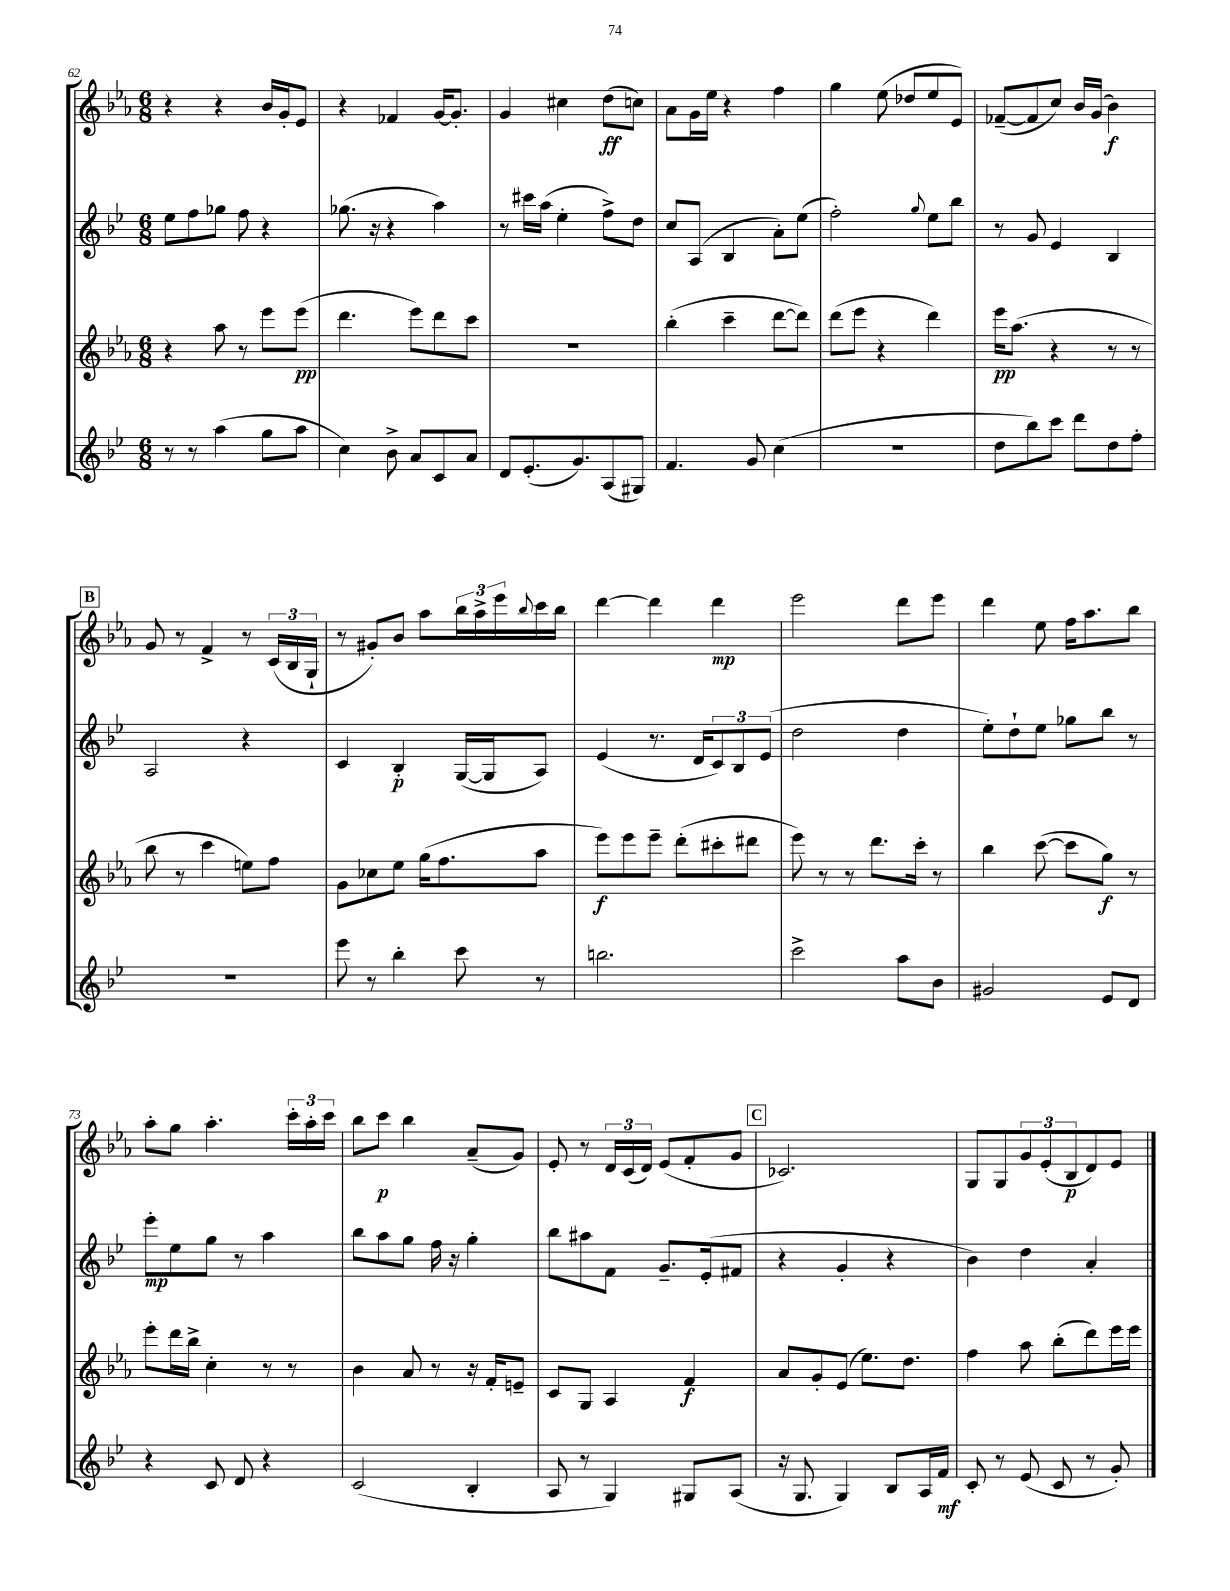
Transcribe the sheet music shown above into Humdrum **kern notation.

**kern	**dynam	**kern	**dynam	**kern	**dynam	**kern	**dynam
*part4	*part4	*part3	*part3	*part2	*part2	*part1	*part1
*staff4	*staff4	*staff3	*staff3	*staff2	*staff2	*staff1	*staff1
*clefG2	*	*clefG2	*	*clefG2	*	*clefG2	*
*k[b-e-]	*	*k[b-e-a-]	*	*k[b-e-]	*	*k[b-e-a-]	*
*M6/8	*	*M6/8	*	*M6/8	*	*M6/8	*
=62	=62	=62	=62	=62	=62	=62	=62
8r	.	4r	.	8ee-\L	.	4r	.
8r	.	.	.	8ff\	.	.	.
(4aa\	.	8aa-\	.	8gg-X\J	.	4r	.
.	.	8r	.	8ff\	.	.	.
8gg\L	.	8eee-\L	.	4r	.	16b-/LL	.
.	.	.	.	.	.	16g'/J	.
8aa\J	.	(8eee-\J	pp	.	.	8e-/J	.
=63	=63	=63	=63	=63	=63	=63	=63
4cc\)	.	4.ddd\	.	(8.gg-X\	.	4r	.
.	.	.	.	16r	.	.	.
8b-^\	.	.	.	4r	.	4f-X/	.
8a/L	.	8eee-\L)	.	.	.	.	.
8c/	.	8ddd\	.	4aa\)	.	[16g/KL	.
.	.	.	.	.	.	8.g'/J]	.
8a/J	.	8ccc\J	.	.	.	.	.
=64	=64	=64	=64	=64	=64	=64	=64
8d/L	.	2.r	.	8r	.	4g/	.
(8.e-'/	.	.	.	16ccc#X\LL	.	.	.
.	.	.	.	(16aa\JJ	.	.	.
.	.	.	.	4ee-'\	.	4cc#X\	.
8.g/)	.	.	.	.	.	.	.
(8A/	.	.	.	8ff^\L)	.	(8dd\L	ff
8G#X/J)	.	.	.	8dd\J	.	8ccn\J)	.
=65	=65	=65	=65	=65	=65	=65	=65
4.f/	.	(4bb-'\	.	8cc/L	.	8a-\L	.
.	.	.	.	(8A/J	.	16g\L	.
.	.	.	.	.	.	16ee-\JJ	.
.	.	4ccc~\	.	4B-/	.	4r	.
8g/	.	.	.	.	.	.	.
(4cc\	.	[8ddd\L	.	8a'\L)	.	4ff\	.
.	.	8ddd\J])	.	(8ee-\J	.	.	.
=66	=66	=66	=66	=66	=66	=66	=66
2.r	.	(8ddd\L	.	2ff'\)	.	4gg\	.
.	.	8eee-\J	.	.	.	.	.
.	.	4r	.	.	.	(8ee-\	.
.	.	.	.	.	.	8dd-X/L	.
.	.	.	.	8qqgg/	.	.	.
.	.	4ddd\)	.	8ee-\L	.	8ee-/	.
.	.	.	.	8bb-\J	.	8e-/J)	.
=67	=67	=67	=67	=67	=67	=67	=67
8dd\L	.	16eee-\KL	pp	8r	.	([8f-X~/L	.
.	.	(8.aa-\J	.	.	.	.	.
8bb-\)	.	.	.	8g/	.	8f-/]	.
8ccc\J	.	4r	.	4e-/	.	8cc/J)	.
8ddd\L	.	.	.	.	.	16b-/LL	.
.	.	.	.	.	.	(16g/JJ	.
8dd\	.	8r	.	4B-/	.	4b-\)	f
8ff'\J	.	8r	.	.	.	.	.
!!LO:LB:g=z
!!LO:REH:place=s1:t=B
=68	=68	=68	=68	=68	=68	=68	=68
2.r	.	8bb-\	.	2A/	.	8g/	.
.	.	8r	.	.	.	8r	.
.	.	4ccc\	.	.	.	4f^/	.
.	.	8een\L)	.	4r	.	8r	.
.	.	8ff\J	.	.	.	(24c/LL	.
.	.	.	.	.	.	24B-/	.
.	.	.	.	.	.	24G`/JJ	.
=69	=69	=69	=69	=69	=69	=69	=69
8eee-\	.	8g\L	.	4c/	.	8r	.
8r	.	8cc-X\	.	.	.	8g#X'/L)	.
4bb-'\	.	8ee-\J	.	4B-'/	p	8b-/J	.
.	.	(16gg\KL	.	.	.	8aa-\L	.
.	.	8.ff\	.	.	.	.	.
8ccc\	.	.	.	([16G/LL	.	24bb-\L	.
.	.	.	.	.	.	24aa-^\	.
.	.	.	.	16G/J]	.	.	.
.	.	.	.	.	.	24eee-\	.
.	.	.	.	.	.	8qqbb-/	.
8r	.	8aa-\J	.	8A/J)	.	16ccc\	.
.	.	.	.	.	.	16bb-\JJ	.
=70	=70	=70	=70	=70	=70	=70	=70
2.bbn\	.	8eee-\L)	f	(4e-/	.	[4ddd\	.
.	.	8eee-\	.	.	.	.	.
.	.	8eee-~\J	.	8.r	.	4ddd\]	.
.	.	(8ddd'\L	.	.	.	.	.
.	.	.	.	16d/KL	.	.	.
.	.	8ccc#X'\	.	12c/)	.	4ddd\	mp
.	.	.	.	12B-/	.	.	.
.	.	8ddd#X\J	.	.	.	.	.
.	.	.	.	(12e-/J	.	.	.
=71	=71	=71	=71	=71	=71	=71	=71
2ccc^\	.	8eee-\)	.	2dd\	.	2eee-\	.
.	.	8r	.	.	.	.	.
.	.	8r	.	.	.	.	.
.	.	8.ddd\L	.	.	.	.	.
8aa\L	.	.	.	4dd\	.	8ddd\L	.
.	.	16ccc'\Jk	.	.	.	.	.
8b-\J	.	8r	.	.	.	8eee-\J	.
=72	=72	=72	=72	=72	=72	=72	=72
2g#X/	.	4bb-\	.	8ee-'\L)	.	4ddd\	.
.	.	.	.	8dd`\	.	.	.
.	.	([8ccc\	.	8ee-\J	.	8ee-\	.
.	.	8ccc\L]	.	8gg-X\L	.	16ff\KL	.
.	.	.	.	.	.	8.aa-\	.
8e-/L	.	8gg\J)	f	8bb-\J	.	.	.
8d/J	.	8r	.	8r	.	8bb-\J	.
!!LO:LB:g=z
=73	=73	=73	=73	=73	=73	=73	=73
4r	.	8eee-'\L	.	8eee-'\L	mp	8aa-'\L	.
.	.	16ddd\L	.	8ee-\	.	8gg\J	.
.	.	16bb-^\JJ	.	.	.	.	.
8c/	.	4cc'\	.	8gg\J	.	4.aa-'\	.
8d/	.	.	.	8r	.	.	.
4r	.	8r	.	4aa\	.	.	.
.	.	8r	.	.	.	24ccc'\LL	.
.	.	.	.	.	.	24aa-'\	.
.	.	.	.	.	.	24ccc\JJ	.
=74	=74	=74	=74	=74	=74	=74	=74
(2c/	.	4b-\	.	8bb-\L	.	8bb-\L	.
.	.	.	.	8aa\	.	8ccc\J	p
.	.	8a-/	.	8gg\J	.	4bb-\	.
.	.	8r	.	16ff\	.	.	.
.	.	.	.	16r	.	.	.
4B-'/	.	16r	.	4gg'\	.	(8a-~/L	.
.	.	16f'/KL	.	.	.	.	.
.	.	8en~/J	.	.	.	8g/J)	.
=75	=75	=75	=75	=75	=75	=75	=75
8A/	.	8c/L	.	8bb-\L	.	8e-'/	.
8r	.	8G/J	.	8aa#X\	.	8r	.
4G/)	.	4A-/	.	8f\J	.	24d/LL	.
.	.	.	.	.	.	(24c/	.
.	.	.	.	.	.	24d/JJ)	.
.	.	.	.	8.g~/L	.	(8e-/L	.
8G#X/L	.	4f/	f	.	.	8f'/	.
.	.	.	.	(16e-'/k	.	.	.
(8A/J	.	.	.	8f#X/J	.	8g/J	.
!!LO:REH:place=s1:t=C
=76	=76	=76	=76	=76	=76	=76	=76
16r	.	8a-/L	.	4r	.	2.c-X/)	.
8.G/	.	.	.	.	.	.	.
.	.	8g'/	.	.	.	.	.
4G/)	.	(8e-/J	.	4g'/	.	.	.
.	.	8.ee-\L)	.	.	.	.	.
8B-/L	.	.	.	4r	.	.	.
.	.	8.dd\J	.	.	.	.	.
16A/L	.	.	.	.	.	.	.
16f/JJ	mf	.	.	.	.	.	.
=77	=77	=77	=77	=77	=77	=77	=77
8c'/	.	4ff\	.	4b-\)	.	8G/L	.
8r	.	.	.	.	.	8G/	.
(8e-/	.	8aa-\	.	4dd\	.	12g/	.
.	.	.	.	.	.	(12e-'/	.
8c/	.	(8bb-'\L	.	.	.	.	.
.	.	.	.	.	.	12B-/	p
8r	.	8ddd\)	.	4a'/	.	8d/)	.
8g'/)	.	16eee-\L	.	.	.	8e-/J	.
.	.	16eee-\JJ	.	.	.	.	.
==	==	==	==	==	==	==	==
*-	*-	*-	*-	*-	*-	*-	*-
